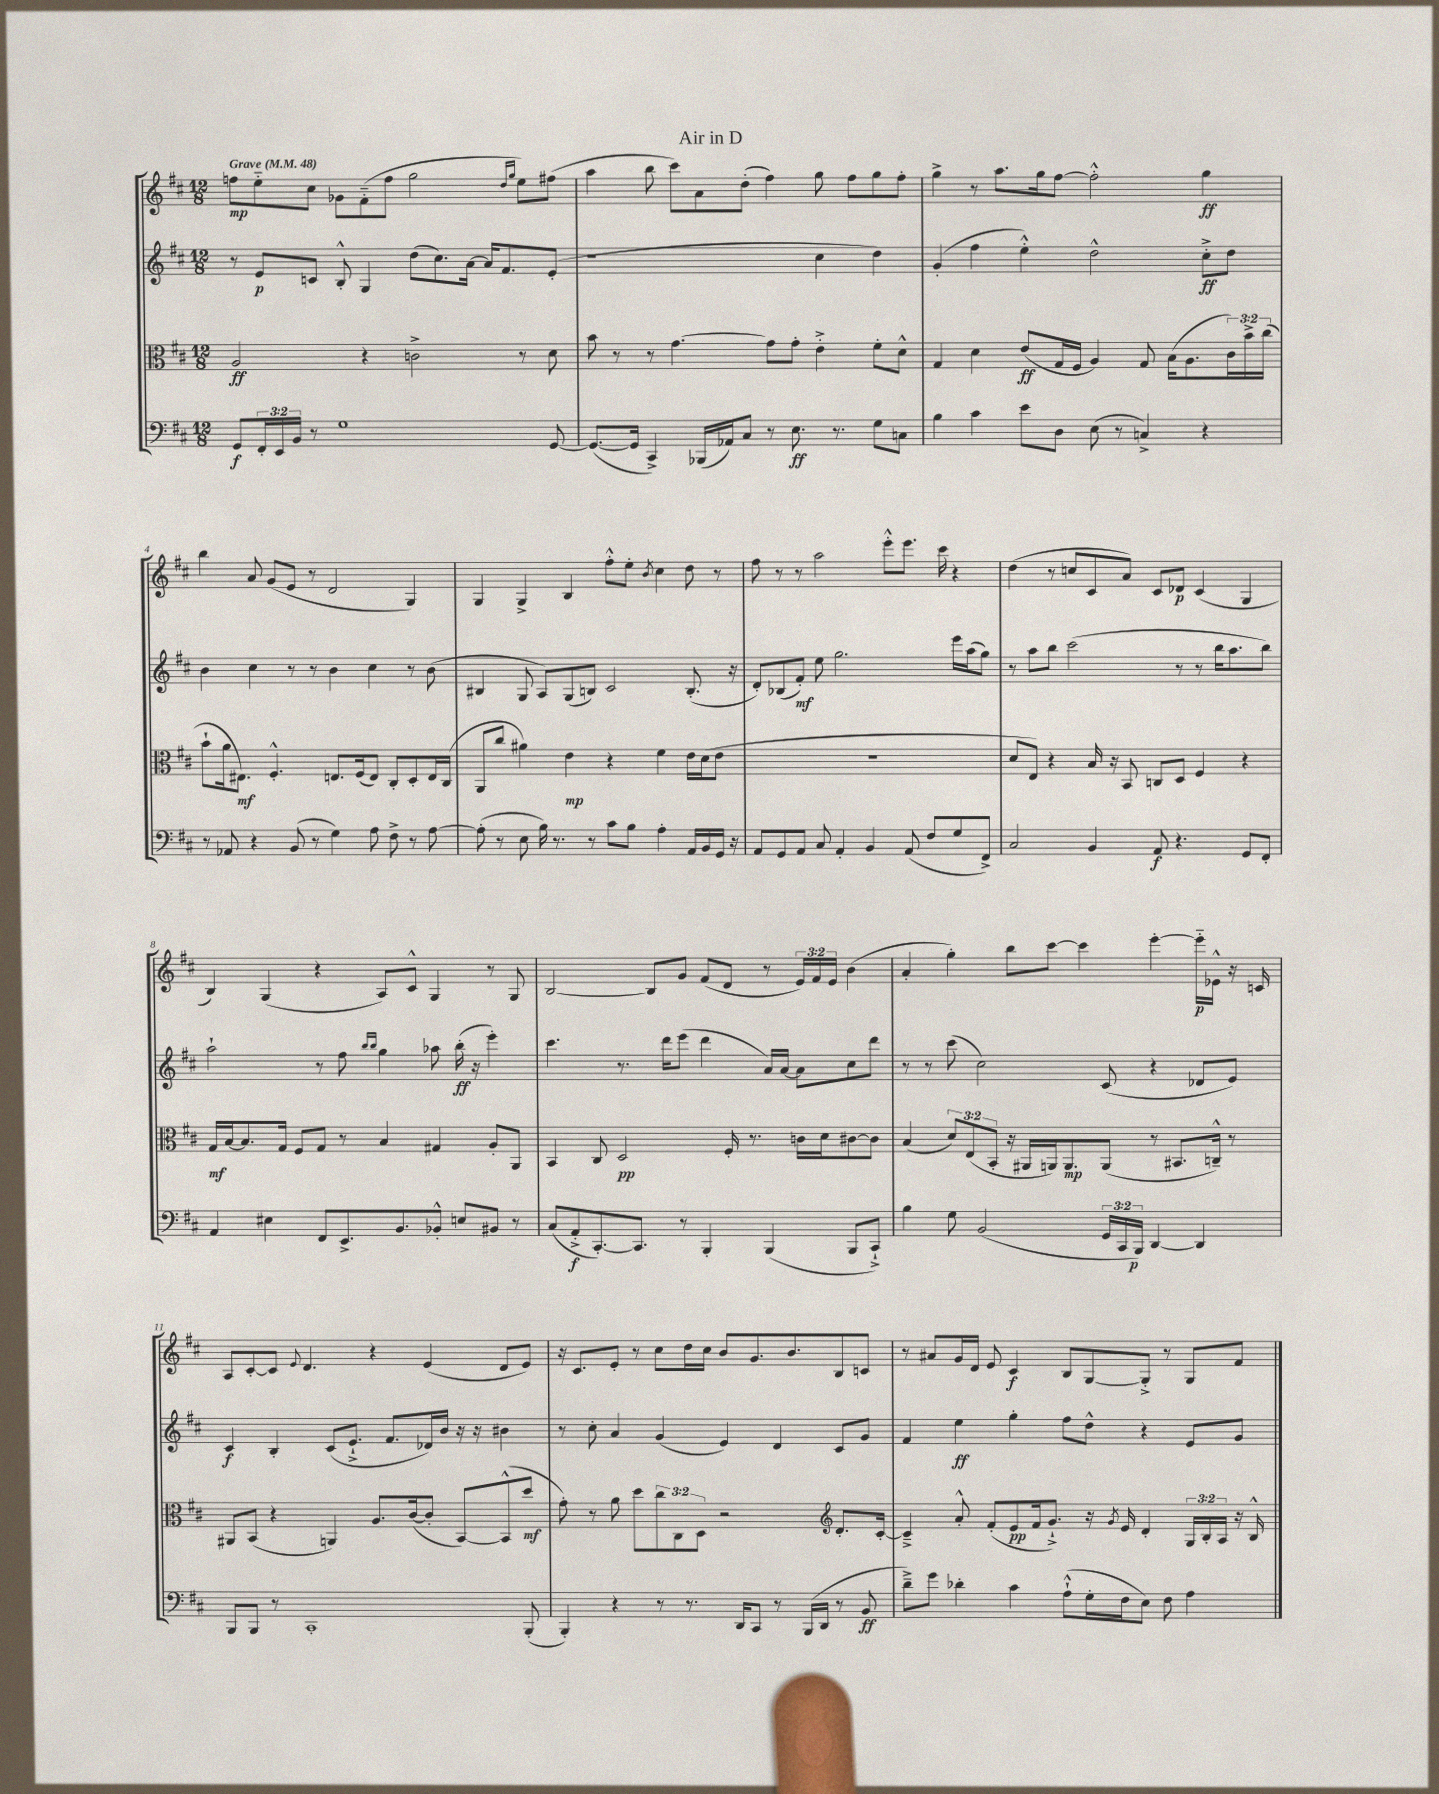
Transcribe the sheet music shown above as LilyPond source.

\header { title = "Air in D" }
<<
\new StaffGroup <<
\new Staff = "s0" {
    \clef treble \key d \major \numericTimeSignature \time 12/8 \override Staff.TupletNumber.text = #tuplet-number::calc-fraction-text \tempo "Grave" 4 = 48
    f''8\mp e''8-_ cis''8 ges'8 fis'8-_( f''8 g''2 \grace { d''16 g''16 } e''8) fis''8( |
    a''4 b''8 cis'''8) a'8 d''8-.( fis''4) g''8 fis''8 g''8 fis''8-. |
    g''4-> r8 a''8. g''16 fis''8~ fis''2-.-^ g''4\ff |
    b''4 a'8 g'8( e'8 r8 d'2 g4) |
    g4 g4-> b4 fis''8-.-^ e''8-. \acciaccatura { b'8 } cis''4 d''8 r8 |
    fis''8 r8 r8 a''2 e'''8-.-^ e'''8. cis'''16 r4 |
    d''4( r8 c''8 cis'8 a'8) cis'8 des'8\p cis'4( g4 |
    b4) g4( r4 a8) cis'8-^ g4 r8 g8 |
    b2~ b8 g'8 fis'8( d'8 r8 \tuplet 3/2 { e'16) fis'16 e'16 } b'4( |
    a'4-. g''4-.) b''8 cis'''8~ cis'''4 e'''4~-. e'''16-_\p ees'16-^ r16 c'16 |
    a8 cis'8~-. cis'8 \appoggiatura { e'8 } d'4. r4 e'4( d'8 e'8) |
    r16 cis'8. e'8-. r8 cis''8 d''16 cis''16 b'8 g'8. b'8. b8 c'8 |
    r8 ais'8 g'16 d'16 e'8 cis'4\f b8 g8~ g8-.-> r8 g8 fis'8 \bar "|." |
}
\new Staff = "s1" {
    \clef treble \key d \major \numericTimeSignature \time 12/8
    r8 e'8\p c'8 b8-.-^ g4 d''8( cis''8.) a'16~ a'16 fis'8. e'8-.( |
    r1 cis''4 d''4) |
    g'4-.( fis''4 e''4-.-^) d''2-^ cis''8-.->\ff d''8 |
    b'4 cis''4 r8 r8 b'4 cis''4 r8 b'8( |
    bis4 g8 a8) g8( b8) cis'2 b8.-.( r16 |
    d'8-.) bes8( fis'8-.\mf) e''8 g''2. e'''16 a''16( g''8) |
    r8 a''8 b''8 cis'''2( r8 r8 b''16 a''8. b''8) |
    a''2-! r8 fis''8 \grace { b''16 b''16 } g''4 aes''8 b''16-.\ff( r16 e'''4-.) |
    cis'''4. r8. d'''16 e'''8( d'''4 a'16) a'16~ a'8 cis''8 d'''8 |
    r8 r8 cis'''8( cis''2) cis'8( r4 des'8 e'8) |
    cis'4\f b4-. cis'8( e'8.-!-> fis'8. des'16) b'16 r16 r16 bis'4 |
    r8 cis''8-. a'4 g'4( e'4) d'4 cis'8 g'8 |
    fis'4 e''4\ff g''4-. fis''8 d''8-^ r4 e'8 g'8 \bar "|." |
}
\new Staff = "s2" {
    \clef alto \key d \major \numericTimeSignature \time 12/8 \override Staff.TupletNumber.text = #tuplet-number::calc-fraction-text
    a2\ff r4 c'2-> r8 d'8 |
    b'8 r8 r8 g'4.~ g'8 g'8-. e'4-.-> fis'8-. d'8-^ |
    g4 d'4 e'8\ff( g16 fis16 a4) g8 b16( a8. \tuplet 3/2 { cis'16) b'16-> cis''16( } |
    b'8-! a'16 eis8.\mf) fis4.-.-^ e8. fis16( e8) cis8-. d8-. e16 cis16( |
    a,8 cis''8 ais'4) e'4\mp r4 fis'4 e'16 d'16( e'8 |
    R1. |
    d'8 e8) r4 b16 r16 b,8 c8 d8 fis4 r4 |
    g16\mf b16~ b8. g16 fis8 g8 r8 b4 gis4 a8-. a,8 |
    b,4 cis8 d2\pp fis16-. r8. c'16 d'16 cis'8~ cis'8 |
    b4( \tuplet 3/2 { d'8) e8( b,8-. } r16 ais,16 a,16) a,8.\mp a,8( r8 bis,8. c16---^) r8 |
    ais,8 b,8( r4 a,4) a8. cis'16~( cis'8-. b,8~) b,8-^( d''8\mf |
    g'8-.) r8 a'8 d''8 \tuplet 3/2 { cis''8 cis8 d8 } r2 \clef treble d'8.-. cis'16~-. |
    cis'4---> a'8-.-^ fis'8-.( e'8\pp fis'16 g'8.-!->) r16 \acciaccatura { g'8 } e'16 d'4-. \tuplet 3/2 { g16 b16-. a16 } r16 b16-^ \bar "|." |
}
\new Staff = "s3" {
    \clef bass \key d \major \numericTimeSignature \time 12/8 \override Staff.TupletNumber.text = #tuplet-number::calc-fraction-text
    g,8\f \tuplet 3/2 { fis,16-. e,16 b,16 } r8 g1 g,8~ |
    g,8.~( g,16 cis,4->) bes,,16( aes,16) cis8 r8 e8.\ff r8. g8 c8 |
    b4 cis'4 e'8 d8 e8( r8 c4->) r4 |
    r8 aes,8 r4 b,8( r8 g4) a8 fis8-> r8 a8~ |
    a8-.( r8 e8 b16) r8. r8 cis'8 b8 a4-. a,16 b,16 g,16 r16 |
    a,8 g,8 a,8 cis8 a,4-. b,4 a,8( fis8 g8 fis,8->) |
    cis2 b,4 a,8\f r4. g,8 fis,8-. |
    a,4 eis4 fis,8 e,8.-> b,8. bes,8-.-^ e8 bis,8 r8 |
    cis8( a,8-.->\f cis,8.~-.) cis,8. r8 b,,4-. b,,4( b,,8 cis,8-!->) |
    b4 g8 b,2( \tuplet 3/2 { g,16 cis,16 b,,16\p) } d,4~ d,4 |
    b,,8 b,,8 r8 cis,1-. b,,8-.( |
    b,,4-.) r4 r8 r8. d,16 cis,8 r8 b,,16( d,16 r8 b,8\ff |
    d'8--->) g'8 des'4-. cis'4 a8-!-^( g16-. fis16 e8) fis8 a4 \bar "|." |
}
>>
>>
